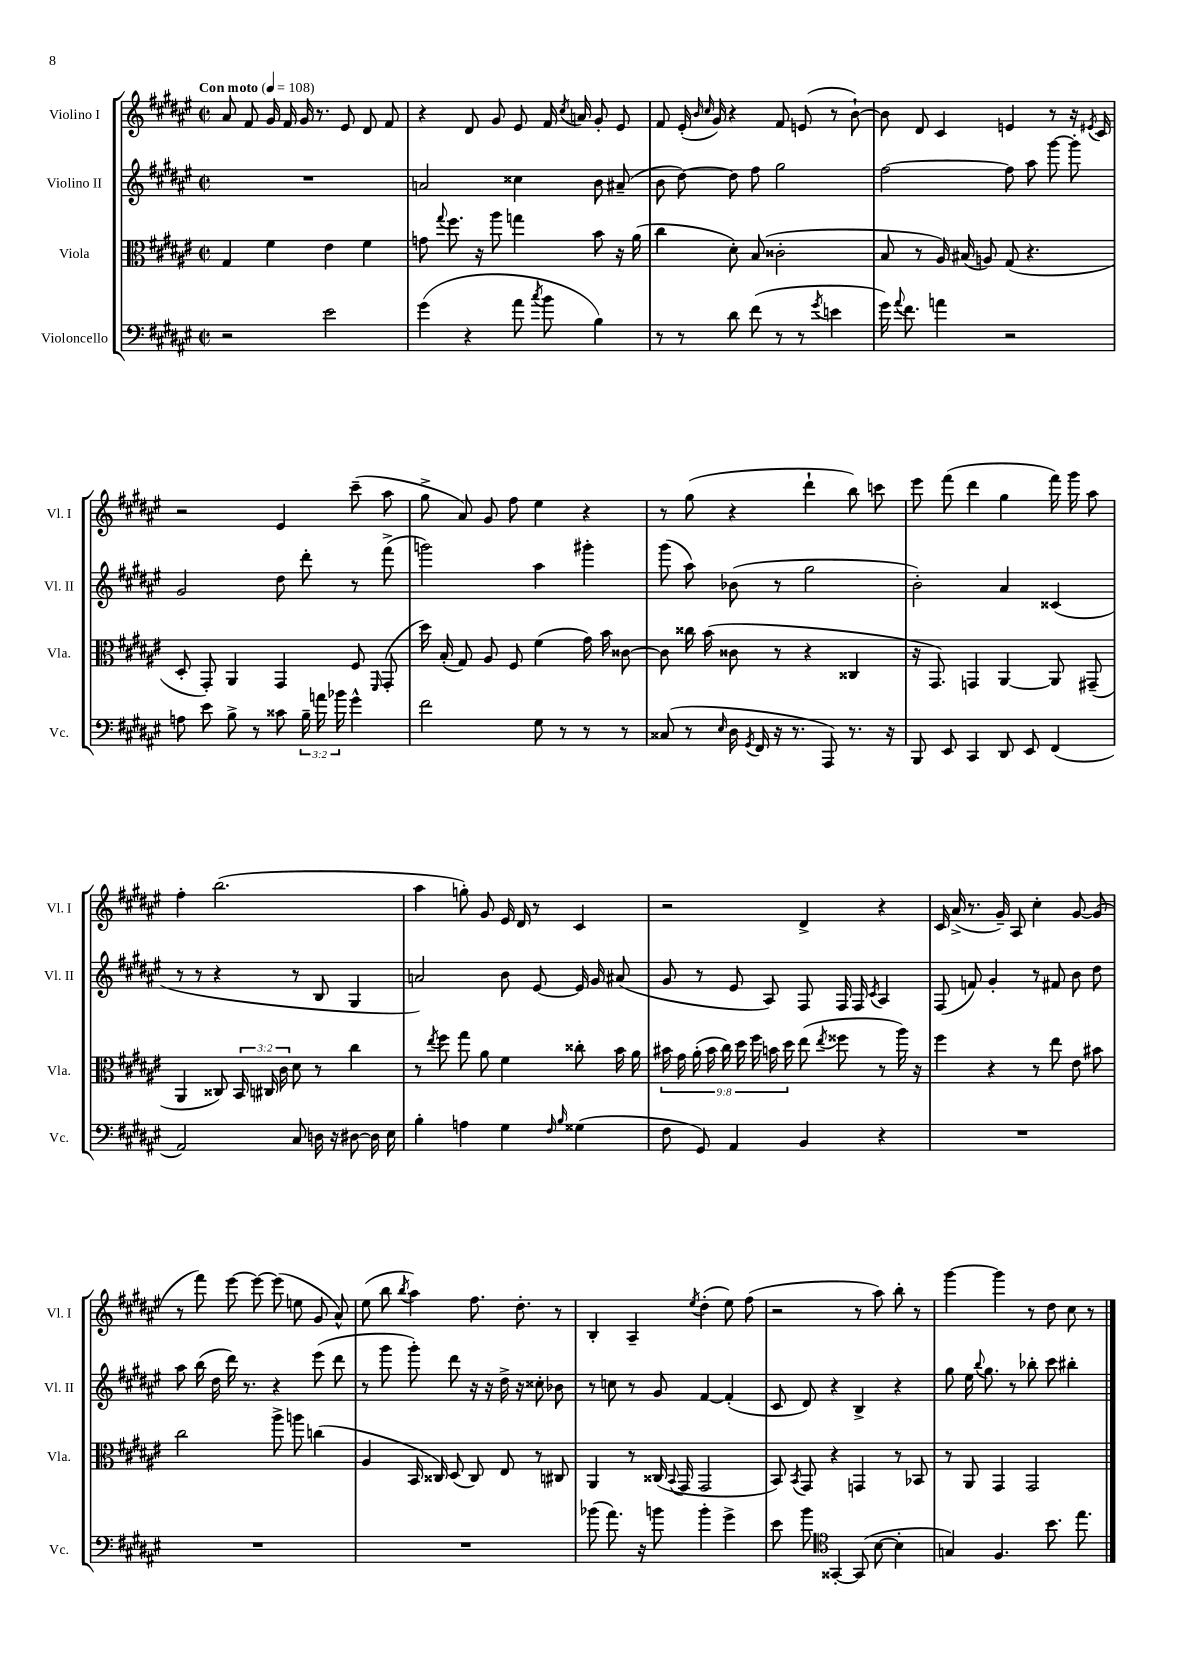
<<
\new StaffGroup <<
\new Staff = "s0" \with { instrumentName = "Violino I" shortInstrumentName = "Vl. I" } {
    \clef treble \key fis \major \defaultTimeSignature \time 2/2 \tempo "Con moto" 4 = 108
    \autoBeamOff ais'8 fis'8 gis'16 fis'16 gis'16 r8. eis'8 dis'8 fis'8 |
    r4 dis'8 gis'8 eis'8 fis'16 \acciaccatura { cis''8 } a'16 gis'8-. eis'8 |
    fis'8 eis'16-.( \grace { b'16 cis''16 } gis'16) r4 fis'8 e'8( r8 b'8~-!) |
    b'8 dis'8 cis'4 e'4 r8 r16 \acciaccatura { eis'8 } cis'16 |
    r2 eis'4 cis'''8--( ais''8 |
    gis''8-> ais'8) gis'8 fis''8 eis''4 r4 |
    r8 gis''8( r4 dis'''4-! b''8) c'''8 |
    eis'''8 fis'''8( dis'''4 gis''4 fis'''16) gis'''16 ais''8 |
    fis''4-. b''2.( |
    ais''4 g''8-.) gis'8 eis'16 dis'16 r8 cis'4 |
    r2 dis'4-> r4 |
    cis'16 ais'16->( r8. gis'16--) ais8 cis''4-. gis'8~ gis'8( |
    r8 fis'''8) eis'''8~ eis'''8~ eis'''8( e''8 gis'8 ais'8-^) |
    eis''8( b''8 \acciaccatura { b''8 } ais''4) fis''8. dis''8.-. r8 |
    b4-. ais4-- \acciaccatura { eis''8 } dis''4-.( eis''8) fis''8( |
    r2 r8 ais''8) b''8-. r8 |
    gis'''4~ gis'''4 r8 dis''8 cis''8 r8 \bar "|." |
}
\new Staff = "s1" \with { instrumentName = "Violino II" shortInstrumentName = "Vl. II" } {
    \clef treble \key fis \major \defaultTimeSignature \time 2/2
    \autoBeamOff R1 |
    a'2 cisis''4 b'8 ais'8--( |
    b'8 dis''8~) dis''8 fis''8 gis''2 |
    fis''2~ fis''8 ais''8 gis'''8~ gis'''8-. |
    gis'2 dis''8 dis'''8-. r8 fis'''8->( |
    g'''2) ais''4 gis'''4-. |
    gis'''8( ais''8) bes'8( r8 gis''2 |
    b'2-.) ais'4 cisis'4( |
    r8 r8 r4 r8 b8 gis4 |
    a'2) b'8 eis'8~ eis'16 gis'16 ais'8( |
    gis'8 r8 eis'8 ais8) fis8 fis16 fis16 \acciaccatura { cis'8 } ais4 |
    fis8( f'8) gis'4-. r8 fis'8 b'8 dis''8 |
    ais''8 b''16( dis''16 dis'''16) r8. r4 eis'''8( dis'''8 |
    r8 gis'''8 gis'''8-.) dis'''8 r16 r16 dis''16-> r16 cisis''8-. bes'8 |
    r8 c''8 r8 gis'8 fis'4~ fis'4-.( |
    cis'8 dis'8) r4 b4-> r4 |
    gis''8 eis''16 \appoggiatura { b''8 } gis''8. r8 bes''8-. cis'''8 bis''4-. \bar "|." |
}
\new Staff = "s2" \with { instrumentName = "Viola" shortInstrumentName = "Vla." } {
    \clef alto \key fis \major \defaultTimeSignature \time 2/2 \override Staff.TupletNumber.text = #tuplet-number::calc-fraction-text
    \autoBeamOff gis4 fis'4 eis'4 fis'4 |
    g'8 \appoggiatura { gis''8 } fis''8. r16 ais''8 g''4 b'8 r16 ais'16( |
    cis''4 dis'8-.) b8( cisis'2-. |
    b8 r8 ais16) bis16( a8) gis8( r4. |
    dis8-. gis,8-.) ais,4 gis,4 fis8 \grace { fis,16 } gis,8-.( |
    dis''16) b16-.( gis8) ais8 fis8 fis'4( gis'16) b'16 cisis'8~ |
    cisis'8 cisis''16 b'16( cisis'8 r8 r4 cisis4 |
    r16 gis,8.) g,4 ais,4~ ais,8 gis,8--( |
    ais,4 cisis8) \tuplet 3/2 { b,16 cis16 cis'16 } dis'8 r8 cis''4 |
    r8 \acciaccatura { eis''8 } fis''8 gis''8 ais'8 fis'4 cisis''8-. b'16 ais'16 |
    \tuplet 9/8 { bis'16 gis'16 ais'16-.( bis'16 cis''16) dis''16 fis''16 b'16 dis''16 } eis''8( \acciaccatura { eis''8 } fisis''8 r8 ais''16) r16 |
    fis''4 r4 r8 eis''8 eis'8 bis'8 |
    cis''2 ais''8-> a''8 c''4( |
    ais4 b,16 cisis16) dis8( cisis8) eis8 r8 cis8 |
    ais,4 r8 cisis16( \appoggiatura { b,8 } gis,16 gis,2 |
    b,8) \acciaccatura { b,8 } gis,8 r4 g,4 r8 bes,8 |
    r8 ais,8 gis,4 gis,2 \bar "|." |
}
\new Staff = "s3" \with { instrumentName = "Violoncello" shortInstrumentName = "Vc." } {
    \clef bass \key fis \major \defaultTimeSignature \time 2/2 \override Staff.TupletNumber.text = #tuplet-number::calc-fraction-text
    \autoBeamOff r2 eis'2 |
    gis'4( r4 ais'8 \acciaccatura { cis''8 } b'8 b4) |
    r8 r8 dis'8 fis'8( r8 r8 \acciaccatura { gis'8 } e'4 |
    gis'16) \appoggiatura { ais'8 } fis'8. a'4 r2 |
    a8 eis'8 b8-> r8 cisis'8 \tuplet 3/2 { b16-- a'16 bes'16 } gis'4-^ |
    fis'2 gis8 r8 r8 r8 |
    cisis8( r8 \grace { eis16 } dis16 \acciaccatura { gis,8 } fis,16 r16 r8. ais,,8) r8. r16 |
    b,,8 eis,8 cis,4 dis,8 eis,8 fis,4( |
    ais,2) cis8 d16 r16 dis8~ dis16 eis16 |
    b4-. a4 gis4 \grace { fis16 b16 } gisis4( |
    fis8 gis,8) ais,4 b,4 r4 |
    R1 |
    R1 |
    R1 |
    bes'8( ais'8.) r16 b'8 b'4-. gis'4-> |
    eis'8 b'8 \clef tenor gisis,4~-. gisis,8( b8~ b4-. |
    g4) fis4. b'8. eis''8. \bar "|." |
}
>>
>>
\layout { \context { \Score \remove "Bar_number_engraver" } }
